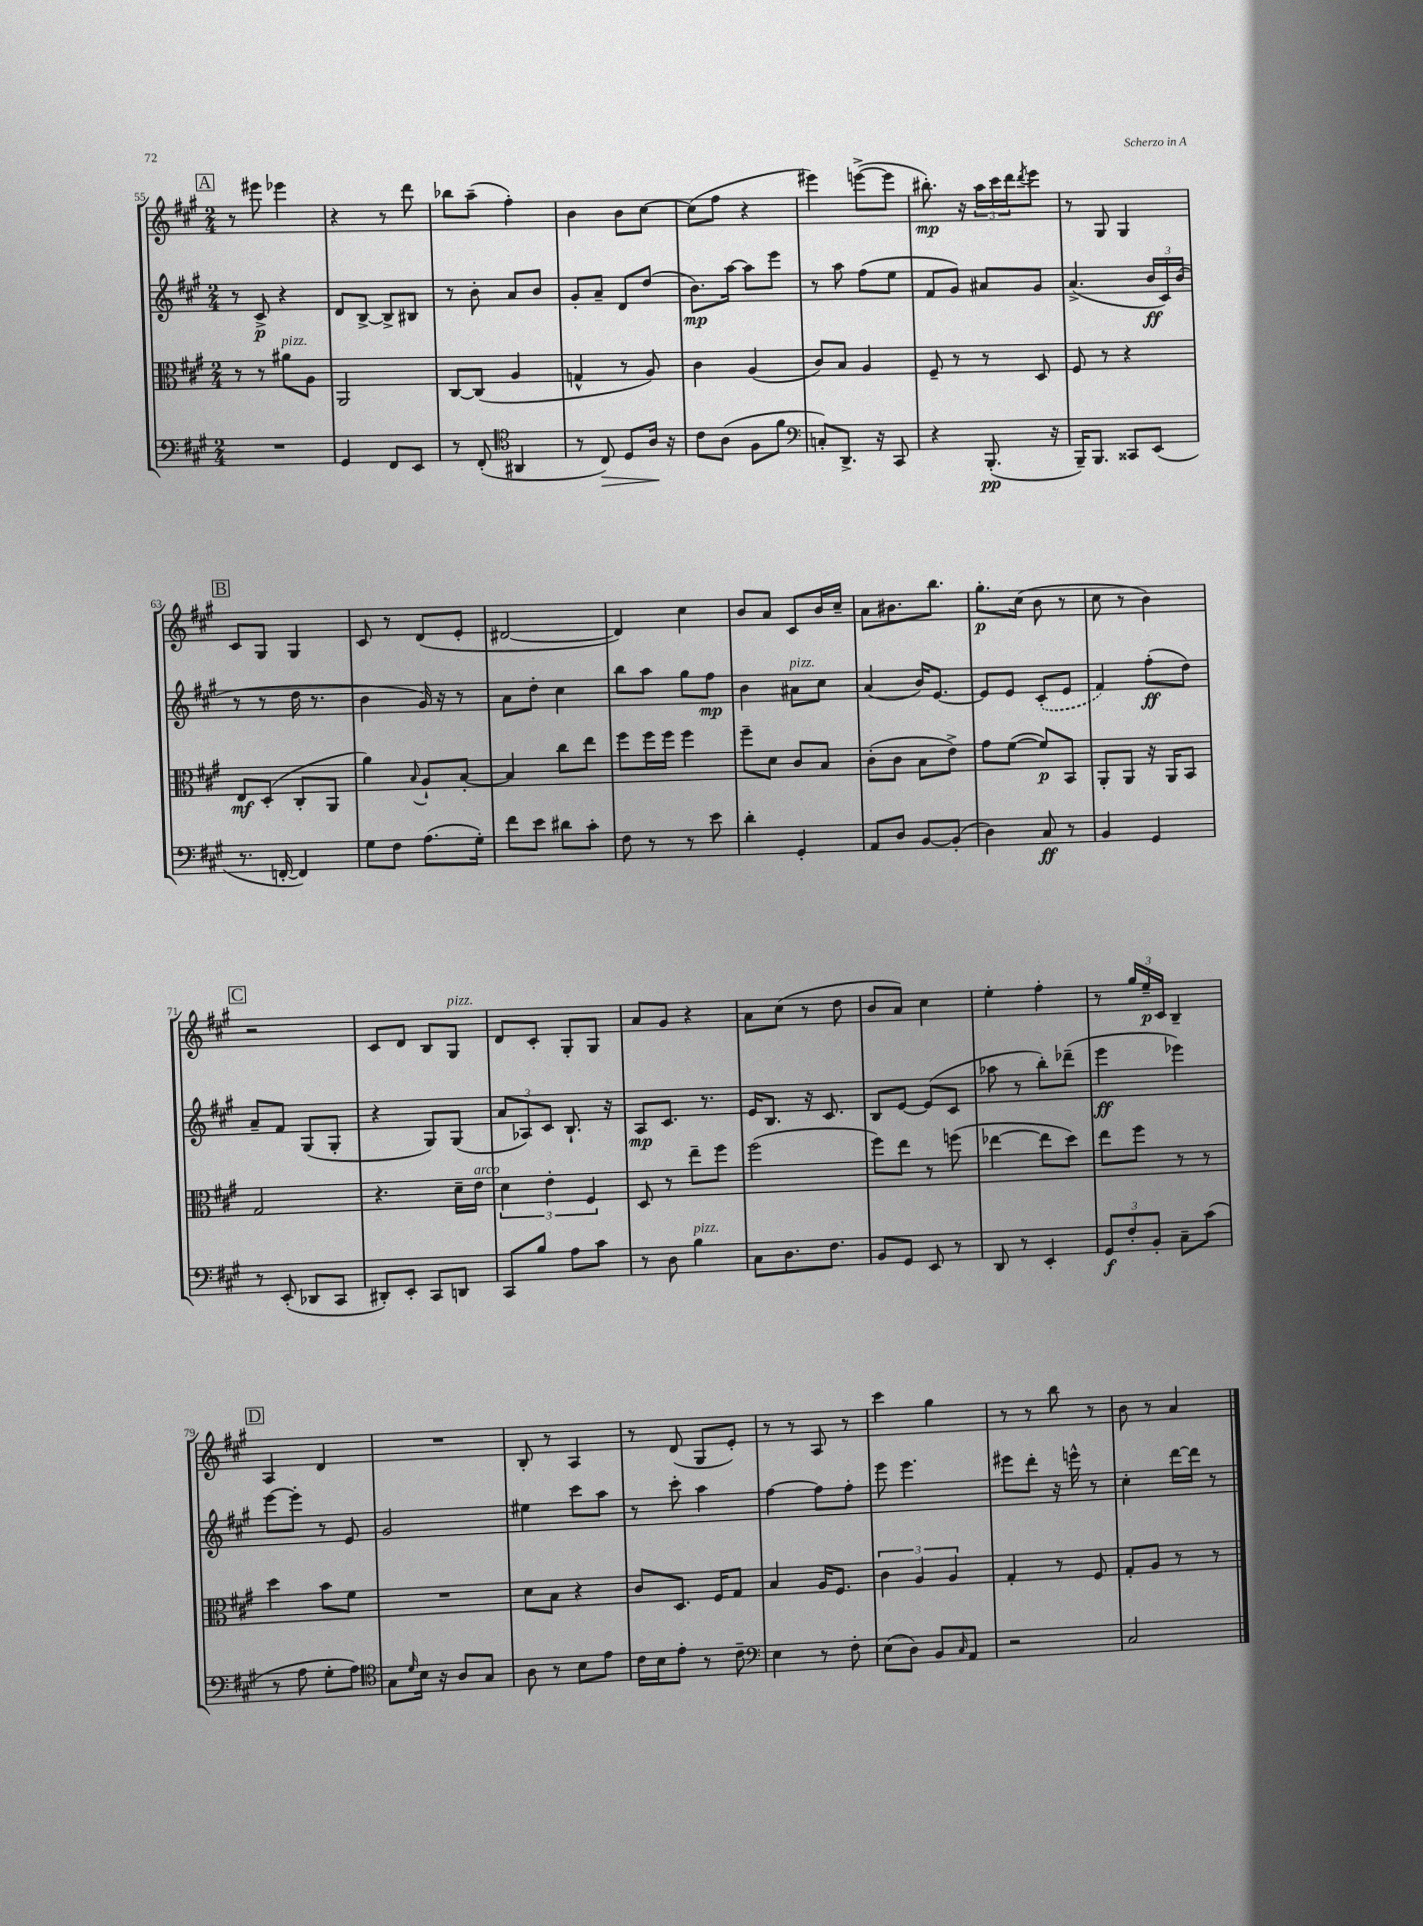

**kern	**kern	**kern	**kern
*staff4	*staff3	*staff2	*staff1
*clefF4	*clefC3	*clefG2	*clefG2
*k[f#c#g#]	*k[f#c#g#]	*k[f#c#g#]	*k[f#c#g#]
*M2/4	*M2/4	*M2/4	*M2/4
2r	8r	8r	8r
.	8r	8c#^	8eee#
.	8a#	4r	4eee-
.	8A	.	.
=	=	=	=
4GG#	2AA	8d	4r
.	.	[8B^	.
8FF#	.	8B^]	8r
8EE	.	8B#	8ddd
=	=	=	=
8r	[8C#	8r	8bb-
(8FF#'	(8C#]	8b'	(8aa~
*clefC4	*	*	*
4AA#	4A	8a	4ff#')
.	.	8b	.
=	=	=	=
8r	4G^^	8g#'	4b
8C#)	.	8a~	.
8D	8r	8d	8b
16A	8A)	(8dd	[8cc#
16r	.	.	.
=	=	=	=
8c#	4c#	8.b)	(8cc#]
(8A	.	.	8ff#
.	.	[16aa	.
8F#	(4A	8aa]	4r
8f#	.	8eee	.
=	=	=	=
*clefF4	*	*	*
8C')	8c#)	8r	4eee#)
8.DD^	8B	8aa	.
.	4A	(8ff#	([8eee^
16r	.	.	.
8CC#	.	8ee	8eee]
=	=	=	=
4r	8F#~	8f#	8.bb#')
.	8r	8g#)	.
.	.	.	16r
(8.BBB'	8r	8a#	24aa
.	.	.	24ccc#
.	.	.	24ddd
.	.	.	8qddd
.	8D	8g#	8eee
16r	.	.	.
=	=	=	=
16BBB~)	8F#	(4.a^	8r
8.BBB	.	.	.
.	8r	.	8G#
8CC##	4r	.	4G#
(8EE	.	24b	.
.	.	24c#)	.
.	.	(24b	.
=	=	=	=
8.r	8E	8r	8c#
.	(8D'	8r	8G#
[16FF'	.	.	.
4FF])	8C#'	16dd	4G#
.	.	8.r	.
.	8AA	.	.
=	=	=	=
8G#	4a)	4b	8c#
8F#	.	.	8r
.	8qqB	.	.
(8.A	8A`	16g#)	(8d
.	.	16r	.
.	[8B'	8r	8e'
16G#')	.	.	.
=	=	=	=
8f#	4B]	8a	[2d#
8e	.	8dd'	.
8d#	8cc#	4cc#	.
8c#'	8ee	.	.
=	=	=	=
8F#	8ff#	8bb	4d#])
8r	16ff#	8aa	.
.	16ff#	.	.
8r	4ff#	8gg#	4cc#
8e	.	8ff#	.
=	=	=	=
4d'	8ff#~	4b	8b
.	8d	.	8a
4GG#'	8c#	8a#	8c#
.	8B	8cc#	16b
.	.	.	16cc#~
=	=	=	=
8AA	(8c#'	(4a	8a
8D	8c#	.	8.b#
[8BB	8B	16b)	.
.	.	[8.e	8.bb
(8BB']	8e^)	.	.
=	=	=	=
4D)	8g#	8e]	8.gg#'
.	([8f#	8e	.
.	.	.	(16cc#
8C#	8f#])	(8c#'	8b
8r	8BB	8e	8r
=	=	=	=
4BB	8AA'	4f#)	8cc#
.	8AA	.	8r
4GG#	16r	(8ff#'	4b)
.	16AA	.	.
.	8BB	8dd)	.
=	=	=	=
8r	2G#	8a~	2r
(8EE'	.	8f#	.
8DD-	.	(8G#	.
8CC#	.	8G#'	.
=	=	=	=
8DD#')	4.r	4r	8c#
8EE'	.	.	8d
8CC#	.	8G#)	8B
8DD	16d~	(8G#	8G#
.	16e	.	.
=	=	=	=
8CC#	6d	12a	8d
.	.	12A-)	.
8B	.	.	8c#'
.	6e'	12c#	.
8A	.	8.B`	8G#'
.	6F#	.	.
8c#	.	.	8G#
.	.	16r	.
=	=	=	=
8r	8D	8A	8a
8D	8r	8.c#	8g#
4B	8ee~	.	4r
.	.	8.r	.
.	8ff#	.	.
=	=	=	=
8C#	(2ff#	16e	8a
.	.	8.B	.
8.D	.	.	(8cc#
.	.	16r	8r
8.F#	.	8.c#	.
.	.	.	8dd
=	=	=	=
8BB	8ff#)	8B	8b
8GG#	8ee	[8e	8a)
8EE	8r	(8e]	4cc#
8r	(8ff	8c#	.
=	=	=	=
8DD	[4ee-	8aa-	4ee'
8r	.	8r	.
4EE'	8ee-]	8bb')	4ff#'
.	8dd)	(8ddd-~	.
=	=	=	=
12GG#	8ee	4eee	8r
12F#'	.	.	.
.	8ff#	.	24gg#
12BB'	.	.	24ee~
.	.	.	24c#
8C#~	8r	4eee-)	4B~
(8c#	8r	.	.
=	=	=	=
8r	4dd	[8eee	4A
8A	.	8eee']	.
8G#'	8b	8r	4d
8A)	8f#	8e	.
=	=	=	=
*clefC4	*	*	*
8G#	2r	2g#	2r
16qqd	.	.	.
16B	.	.	.
16r	.	.	.
8A	.	.	.
8G#	.	.	.
=	=	=	=
8A	8d	4ee#	8B'
8r	8B	.	8r
8B	4r	8ccc#	4A
8e	.	8aa	.
=	=	=	=
16c#	8c#	8r	8r
16B	.	.	.
8e'	8.D	8ccc#'	(8d
8r	.	4aa	8G#
.	16F#	.	.
8c#~	8G#	.	8e')
=	=	=	=
*clefF4	*	*	*
4E	4B	[4ff#	8r
.	.	.	8r
8r	16A	8ff#]	8A
.	8.F#	.	.
8F#'	.	8ff#'	8r
=	=	=	=
(8E	6c#	8eee	4ccc#
8D)	.	4.eee	.
.	6A	.	.
8BB	.	.	4gg#
.	6A	.	.
16qqC#	.	.	.
8AA	.	.	.
=	=	=	=
2r	4G#'	8eee#	8r
.	.	8ddd'	8r
.	8r	16r	8bb
.	.	16eee^^	.
.	8F#	8r	8r
=	=	=	=
2C#	8G#'	4cc#'	8b
.	8A	.	8r
.	8r	[16ddd	4a
.	.	16ddd]	.
.	8r	8r	.
==	==	==	==
*-	*-	*-	*-
